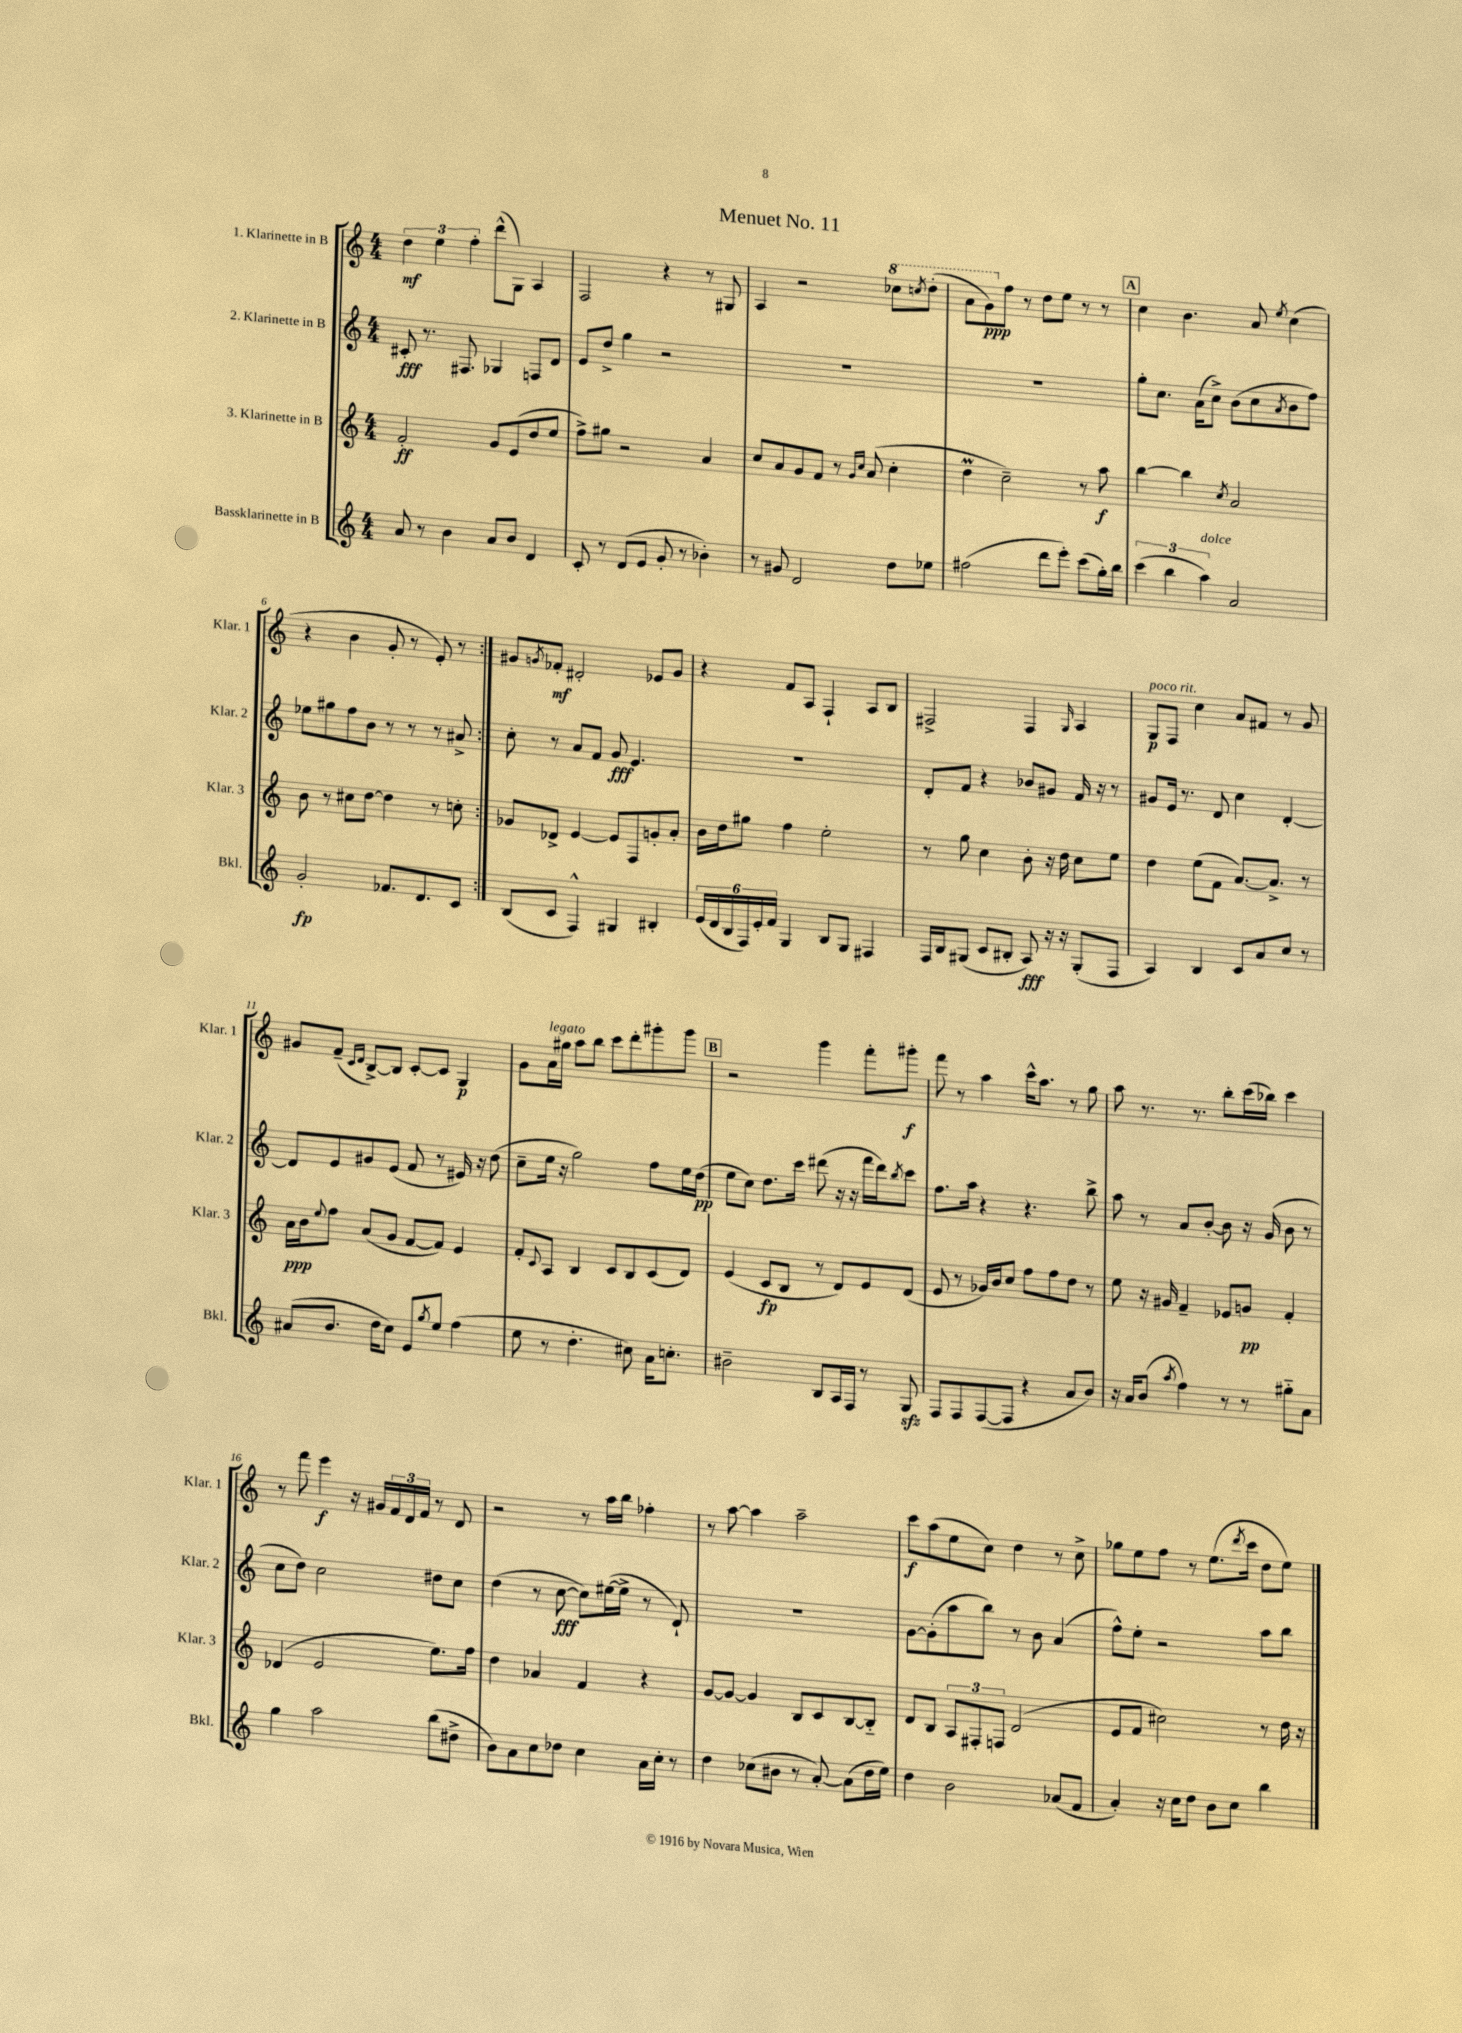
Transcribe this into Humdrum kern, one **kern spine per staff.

**kern	**kern	**kern	**kern
*staff4	*staff3	*staff2	*staff1
*clefG2	*clefG2	*clefG2	*clefG2
*k[]	*k[]	*k[]	*k[]
*M4/4	*M4/4	*M4/4	*M4/4
8a	2f'	8c#'	6dd
8r	.	8.r	.
.	.	.	6ee
4b	.	.	.
.	.	8.F#	.
.	.	.	6ff'
8a	8g	4G-	(8ddd^^
8b	(8e	.	8G)
4d	8dd	8F	4A
.	8ee	8d	.
=	=	=	=
8c'	8ff^)	8e	2F
8r	8gg#	8dd^	.
(8d	2r	4gg	.
8e	.	.	.
8g'	.	2r	4r
8r	.	.	.
4b-')	4a	.	8r
.	.	.	8G#
=	=	=	=
8r	8cc	1r	4A
8g#	8a	.	.
2d	8g	.	2r
.	8f	.	.
.	8r	.	.
.	16qqg	.	.
.	16qqcc	.	.
.	(8a	.	.
8dd	4cc'	.	8ccc-
.	.	.	8qccc
8ee-	.	.	(8ddd'
=	=	=	=
(2ff#	4dd	1r	8aa
.	.	.	8gg)
.	2cc~)	.	8ff
.	.	.	8r
8ddd	.	.	8dd
8eee')	.	.	8ee
(8ccc	8r	.	8r
16gg')	8aa	.	8r
16bb	.	.	.
=	=	=	=
(6ccc	[4bb	8gg'	4cc
.	.	8.cc	.
6bb	.	.	.
.	4bb]	.	4.b
.	.	(16a	.
6aa)	.	.	.
.	.	8cc^)	.
.	8qcc	.	.
2a	2a	(8b	.
.	.	8cc	8a
.	.	8qa	8qee
.	.	8b	(4cc
.	.	8ff)	.
=	=	=	=
2g'	8b	8ee-	4r
.	8r	8gg#	.
.	8cc#	8ff	4b
.	[8dd	8b	.
8.f-	4dd]	8r	8g'
.	.	8r	8r
8.d	.	.	.
.	8r	8r	8e')
8c	8cc'	8a#^	8r
=:|!	=:|!	=:|!	=:|!
(8B	8g-	8cc'	8g#
.	.	.	8qg
8c	8d-^	8r	8f-'
4F^^)	[4e	8a	2d#'
.	.	8f	.
4G#	8e]	8g	.
.	8F	4.e	.
4B#'	8g'	.	8e-
.	8a'	.	8g
=	=	=	=
(24e	16b	1r	4r
24d	.	.	.
.	16dd	.	.
24B	.	.	.
24F)	8gg#	.	.
24e'	.	.	.
24f	.	.	.
4G	4ff	.	8f
.	.	.	8A
8B	2ee'	.	4F`
8G	.	.	.
4F#	.	.	8A
.	.	.	8B
=	=	=	=
16F	8r	8d'	2F#^
16B	.	.	.
(8G#	8gg	8f	.
8c	4cc	4r	.
8B#'	.	.	.
8A)	8b'	8b-	4F#
16r	16r	8g#	.
16r	16dd	.	.
.	.	.	16qqG
(8G#'	8cc	16f	4A
.	.	16r	.
8F	8ee	8r	.
=	=	=	=
4A)	4dd	8g#	8G
.	.	16e	8F
.	.	8.r	.
4B	(8ee	.	4cc
.	8f	8d	.
8c	[8.a)	4cc	8a
8a	.	.	8f#
.	8.a^]	.	.
8cc	.	[4d'	8r
8r	8r	.	8g
=	=	=	=
(8a#	16a	8d]	8g#
.	16b	.	.
.	8qqee	.	.
8.b	8ff	8e	(8f~
.	.	.	16qqc
.	.	.	16qqd
.	(8a	8g#	[8B^)
16dd	.	.	.
8cc)	8g	(8e	8B]
8e	[8f	8f	[8c'
8qgg	.	.	.
8ee	8f])	8r	8c]
(4ff	4e	16e#)	4G
.	.	16r	.
.	.	(8dd	.
=	=	=	=
8ee	8f'	8cc~	8g
.	8qqc	.	.
8r	8A	16ee	16a
.	.	16r	16gg#
4.dd'	4B	2gg)	8aa
.	.	.	8bb
.	8c	.	8ccc
8cc#)	8B	.	8ddd'
16a	(8c	8ff	8ggg#'
8.cc'	.	.	.
.	8d)	16ee	8ggg#
.	.	(16dd	.
=	=	=	=
2b#~	(4e	8ee	2r
.	.	8cc)	.
.	8c	8.dd	.
.	8B	.	.
.	.	16ccc	.
8B	8r	(8ddd#	4ggg
16A	8d)	16r	.
16F	.	16r	.
8r	8e	16fff	8fff'
.	.	16ddd#)	.
.	.	8qbb	.
8G	(8d	8ccc	8ggg#'
=	=	=	=
8F	8e	8.ff	8fff
8F	8r	.	8r
.	.	16aa	.
([8F	16g-)	4r	4aa
.	16b	.	.
8F]	8cc	.	.
4r	8ff	4.r	16ccc^^
.	.	.	8.aa
.	8ff	.	.
8a	8dd	.	8r
8b)	8r	8bb^	8gg
=	=	=	=
16r	8ee	8aa	8aa
16a	.	.	.
(8b	16r	8r	8.r
.	16g#	.	.
8qaa	.	.	.
4ff)	4f~	8a	.
.	.	.	8.r
.	.	[8b'	.
8r	8e-	8b]	8bb'
8r	8g	16r	(16ccc
.	.	(16g	16bb-)
8gg#'~	4f'	8b	4ccc
8a	.	8r	.
=	=	=	=
4gg	(4d-	8cc	8r
.	.	8dd)	8fff
2aa	2e	2cc	4eee
.	.	.	16r
.	.	.	16g#
.	.	.	24f
.	.	.	24d
.	.	.	24f
(8bb	8.ee)	8dd#	8r
8dd#^	.	8cc	8d
.	16ff	.	.
=	=	=	=
8b)	4dd	(4dd	2r
8a	.	.	.
8cc	4a-	8r	.
8dd-	.	[8cc	.
4cc	4f	8cc])	8r
.	.	([16ee#	16aa
.	.	16ee#^]	16bb
16a	4r	8r	4ff-'
16cc'	.	.	.
8r	.	8d`)	.
=	=	=	=
4dd	[8g	1r	8r
.	8g_	.	[8aa
(8cc-	4g]	.	4aa]
8b#	.	.	.
8r	8B	.	2aa~
[8a')	8c	.	.
(8a]	[8B	.	.
16dd	8B'~]	.	.
16ee)	.	.	.
=	=	=	=
4dd	8d	[8g	8ccc
.	8B	(8g']	(8aa
2b	12A	8aa	8ee
.	12F#'	.	.
.	.	8bb)	8cc)
.	12F	.	.
.	(2d	8r	4dd
.	.	8b	.
(8a-	.	(4a	8r
8f	.	.	8cc^
=	=	=	=
4a')	8e	8ff^^)	8gg-
.	8f	8ee'	8ee
16r	2cc#)	2r	8ff
16cc	.	.	.
8dd	.	.	8r
8b	.	.	(8.ee
8cc	.	.	.
.	.	.	8qddd
.	.	.	16ccc
4bb	8r	8aa	8dd
.	16dd	8bb	8ee)
.	16r	.	.
==	==	==	==
*-	*-	*-	*-
